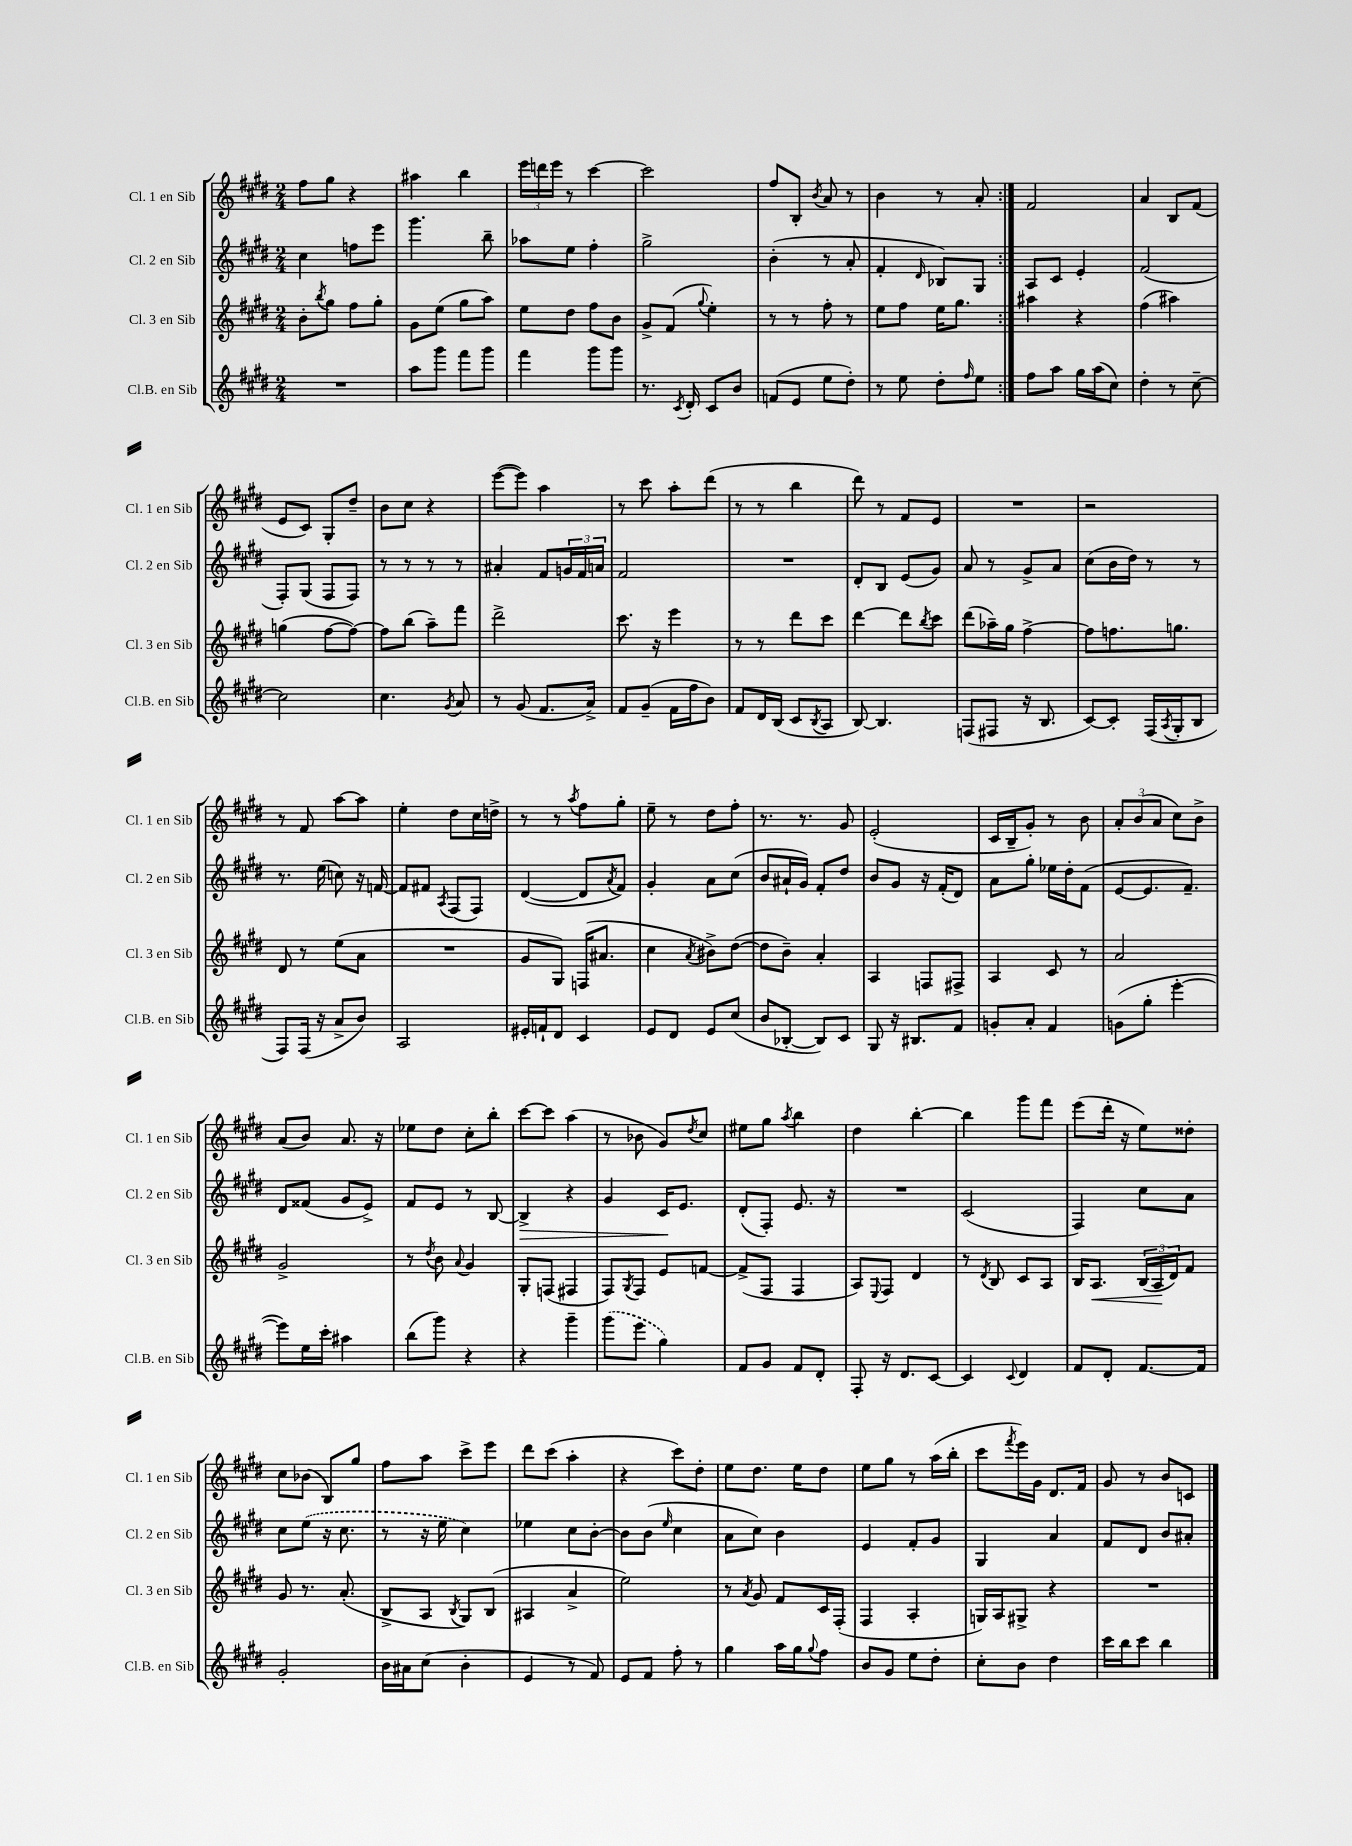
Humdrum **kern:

**kern	**kern	**dynam	**kern	**dynam	**kern
*part4	*part3	*part3	*part2	*part2	*part1
*staff4	*staff3	*staff3	*staff2	*staff2	*staff1
*I"Cl.B. en Sib	*I"Cl. 3 en Sib	*	*I"Cl. 2 en Sib	*	*I"Cl. 1 en Sib
*I'Cl.B. en Sib	*I'Cl. 3 en Sib	*	*I'Cl. 2 en Sib	*	*I'Cl. 1 en Sib
*clefG2	*clefG2	*	*clefG2	*	*clefG2
*k[f#c#g#d#]	*k[f#c#g#d#]	*	*k[f#c#g#d#]	*	*k[f#c#g#d#]
*M2/4	*M2/4	*	*M2/4	*	*M2/4
=1	=1	=1	=1	=1	=1
2r	8b'\L	.	4cc#\	.	8ff#\L
.	8qbb/	.	.	.	.
.	8gg#\J	.	.	.	8gg#\J
.	8ff#\L	.	8ffn\L	.	4r
.	8gg#'\J	.	8eee\J	.	.
=2	=2	=2	=2	=2	=2
8aa\L	8g#\L	.	4.ggg#\	.	4aa#X\
8ggg#\J	(8ee\J	.	.	.	.
8fff#\L	8gg#\L	.	.	.	4bb\
8ggg#\J	8aa\J)	.	8bb~\	.	.
=3	=3	=3	=3	=3	=3
4fff#\	8ee\L	.	8aa-X\L	.	24eee\LL
.	.	.	.	.	24dddn\
.	.	.	.	.	24eee\JJ
.	8dd#\J	.	8ee\J	.	8r
8ggg#\L	8ff#\L	.	4ff#'\	.	[4ccc#\
8ggg#\J	8b\J	.	.	.	.
=4	=4	=4	=4	=4	=4
8.r	8g#^/L	.	2gg#^\	.	2ccc#\]
.	(8f#/J	.	.	.	.
8qc#/	.	.	.	.	.
16d#'/	.	.	.	.	.
.	8qqgg#/	.	.	.	.
8c#/L	4ee'\)	.	.	.	.
8b/J	.	.	.	.	.
=5	=5	=5	=5	=5	=5
(8fn/L	8r	.	(4b'\	.	8ff#/L
8e/J	8r	.	.	.	8B'/J
.	.	.	.	.	8qb/
8ee\L	8ff#'\	.	8r	.	8a/
8dd#'\J)	8r	.	8a'/	.	8r
=6	=6	=6	=6	=6	=6
8r	8ee\L	.	4f#'/	.	4b\
8ee\	8ff#\J	.	.	.	.
.	.	.	16qqd#/	.	.
8dd#'\L	16ee\KL	.	8B-X/L)	.	8r
.	8.gg#\J	.	.	.	.
16qqff#/	.	.	.	.	.
8ee\J	.	.	8G#/J	.	8a'/
=7:|!	=7:|!	=7:|!	=7:|!	=7:|!	=7:|!
8ff#\L	4aa#X\	.	8A/L	.	2f#/
8aa\J	.	.	8c#/J	.	.
16gg#\LL	4r	.	4e'/	.	.
(16aa\J	.	.	.	.	.
8cc#\J)	.	.	.	.	.
=8	=8	=8	=8	=8	=8
4dd#'\	(4ff#\	.	(2f#/	.	4a/
8r	4aa#X\)	.	.	.	8B/L
[8cc#~\	.	.	.	.	(8f#/J
!!LO:LB:g=z
=9	=9	=9	=9	=9	=9
2cc#\]	(4ggn\	.	8F#'/L)	.	8e/L
.	.	.	(8G#/J	.	8c#/J)
.	[8ff#\L	.	8F#/L	.	8G#'/L
.	8ff#\J_)	.	8F#/J)	.	8dd#~/J
=10	=10	=10	=10	=10	=10
4.cc#\	8ff#\L]	.	8r	.	8b\L
.	(8bb\J	.	8r	.	8cc#\J
.	8aa~\L)	.	8r	.	4r
8qg#/	.	.	.	.	.
8a/	8fff#\J	.	8r	.	.
=11	=11	=11	=11	=11	=11
8r	2ddd#^\	.	4a#X'/	.	([8eee\L
(8g#/	.	.	.	.	8eee\J])
8.f#/L	.	.	8f#/L	.	4aa\
.	.	.	24gn/L	.	.
.	.	.	24f#/	.	.
16a^/Jk)	.	.	.	.	.
.	.	.	24an/JJ	.	.
=12	=12	=12	=12	=12	=12
8f#/L	8.ccc#\	.	2f#/	.	8r
(8g#~/J	.	.	.	.	8ccc#\
.	16r	.	.	.	.
16f#\LL	4eee\	.	.	.	8aa'\L
16ff#\J	.	.	.	.	.
8b\J)	.	.	.	.	(8ddd#\J
=13	=13	=13	=13	=13	=13
8f#/L	8r	.	2r	.	8r
16d#/L	8r	.	.	.	8r
(16B/JJ	.	.	.	.	.
8c#/L	8ddd#\L	.	.	.	4bb\
8qB/	.	.	.	.	.
8A/J	8ccc#\J	.	.	.	.
=14	=14	=14	=14	=14	=14
[8B/)	[4ddd#\	.	8d#'/L	.	8ddd#\)
4.B/]	.	.	8B/J	.	8r
.	8ddd#\L]	.	(8e/L	.	8f#/L
.	8qbb/	.	.	.	.
.	8ccc#\J	.	8g#/J)	.	8e/J
=15	=15	=15	=15	=15	=15
(8Fn/L	(8ddd#\L	.	8a/	.	2r
8F#X/J	16aa-X~\L)	.	8r	.	.
.	16gg#\JJ	.	.	.	.
16r	[4ff#^\	.	8g#^/L	.	.
8.B/	.	.	.	.	.
.	.	.	8a/J	.	.
=16	=16	=16	=16	=16	=16
[8c#/L)	8ff#\L]	.	(8cc#\L	.	2r
8c#'/J]	8.ffn\	.	16b\L	.	.
.	.	.	16dd#\JJ)	.	.
(16F#/LL	.	.	8r	.	.
8qA/	.	.	.	.	.
16G#'/J	8.ggn\J	.	.	.	.
8B/J	.	.	8r	.	.
!!LO:LB:g=z
=17	=17	=17	=17	=17	=17
8F#/L)	8d#/	.	8.r	.	8r
(16F#/Jk	8r	.	.	.	8f#/
16r	.	.	(16ee\	.	.
8a^/L	(8ee\L	.	8ccn\)	.	[8aa\L
8b/J)	8a\J	.	16r	.	8aa\J]
.	.	.	[16fn/	.	.
=18	=18	=18	=18	=18	=18
2A/	2r	.	8f/L]	.	4ee'\
.	.	.	8f#X/J	.	.
.	.	.	8qA/	.	.
.	.	.	(8F#/L	.	8dd#\L
.	.	.	8F#/J)	.	16cc#\L
.	.	.	.	.	16ddn^\JJ
=19	=19	=19	=19	=19	=19
16e#X'/LL	8g#/L	.	([4d#/	.	8r
16fn`/J	.	.	.	.	.
8d#/J	8G#/J)	.	.	.	8r
.	.	.	.	.	8qaa/
4c#/	(16Fn/KL	.	8d#/L]	.	8ff#\L
.	8.a#X/J	.	.	.	.
.	.	.	8qa/	.	.
.	.	.	8f#/J)	.	8gg#'\J
=20	=20	=20	=20	=20	=20
8e/L	4cc#\	.	4g#'/	.	8ee~\
8d#/J	.	.	.	.	8r
.	8qa/	.	.	.	.
8e/L	8b#X^\L)	.	8a\L	.	8dd#\L
(8cc#/J	([8dd#\J	.	(8cc#\J	.	8ff#'\J
=21	=21	=21	=21	=21	=21
8b/L	8dd#\L]	.	8b/L	.	8.r
[8B-X'/J	8b~\J)	.	16a#X`/L	.	.
.	.	.	16g#/JJ)	.	8.r
8B-/L])	4a'/	.	8f#'/L	.	.
8c#/J	.	.	8dd#/J	.	8g#/
=22	=22	=22	=22	=22	=22
8G#/	4A/	.	8b/L	.	(2e'/
16r	.	.	8g#/J	.	.
8.B#X/L	.	.	.	.	.
.	8Fn/L	.	16r	.	.
.	.	.	(16f#'/KL	.	.
8f#/J	8F#X^/J	.	8d#/J)	.	.
=23	=23	=23	=23	=23	=23
8gn'/L	4A/	.	8a\L	.	16c#/LL
.	.	.	.	.	16B~/J
8a'/J	.	.	8gg#'\J	.	8g#'/J)
4f#/	8c#/	.	16ee-X\LL	.	8r
.	.	.	16dd#'\J	.	.
.	8r	.	(8f#\J	.	8b\
=24	=24	=24	=24	=24	=24
(8gn\L	2a/	.	[8e/L	.	12a'/L
.	.	.	.	.	(12b/
8gg#'\J	.	.	8.e/]	.	.
.	.	.	.	.	12a/J
[4eee'\	.	.	.	.	8cc#\L)
.	.	.	8.f#~/J)	.	.
.	.	.	.	.	8b^\J
!!LO:LB:g=z
=25	=25	=25	=25	=25	=25
8eee\L])	2g#^/	.	8d#/L	.	(8a/L
16ee\L	.	.	(8f##X/J	.	8b/J)
16ccc#'\JJ	.	.	.	.	.
4aa#X\	.	.	8g#/L	.	8.a/
.	.	.	8e^/J)	.	.
.	.	.	.	.	16r
=26	=26	=26	=26	=26	=26
(8bb\L	8r	.	8f#/L	.	8ee-X\L
.	8qdd#/	.	.	.	.
8ggg#\J)	8b\	.	8e/J	.	8dd#\J
.	8qqa/	.	.	.	.
4r	4g#/	.	8r	.	8cc#'\L
.	.	.	[8B/	.	8bb'\J
=27	=27	=27	=27	=27	=27
!	!	!	!	!LO:HP:b	!
4r	8G#'/L	.	4B^/]	>	[8ccc#\L
.	(8Fn/J	.	.	.	8ccc#\J]
4ggg#~\	4F#X/	.	4r	.	(4aa\
=28	=28	=28	=28	=28	=28
(8ggg#\L	8F#/L)	.	4g#/	.	8r
.	8qG#/	.	.	.	.
8eee\J	8F#/J	.	.	.	8b-X\
4gg#\)	8e/L	.	16c#/KL	.	8g#/L)
.	.	.	8.e/J	]	.
.	.	.	.	.	8qdd#/
.	[8fn/J	.	.	.	8cc#/J
=29	=29	=29	=29	=29	=29
8f#/L	(8f^/L]	.	(8d#'/L	.	8ee#X\L
8g#/J	8F#/J	.	8F#'/J)	.	8gg#\J
.	.	.	.	.	8qaa/
8f#/L	4F#/	.	8.e/	.	4bb\
8d#'/J	.	.	.	.	.
.	.	.	16r	.	.
=30	=30	=30	=30	=30	=30
8F#'/	8A/L)	.	2r	.	4dd#\
.	8qqE/	.	.	.	.
16r	8F#/J	.	.	.	.
8.d#/L	.	.	.	.	.
.	4d#/	.	.	.	[4bb'\
[8c#/J	.	.	.	.	.
=31	=31	=31	=31	=31	=31
4c#/]	8r	.	(2c#/	.	4bb\]
.	8qd#/	.	.	.	.
.	8B/	.	.	.	.
8qqc#/	.	.	.	.	.
4d#/	8c#/L	.	.	.	8ggg#\L
.	8A/J	.	.	.	8fff#\J
=32	=32	=32	=32	=32	=32
8f#/L	16B/KL	.	4F#/)	.	(8eee\L
!	!	!LO:HP:b	!	!	!
.	8.A/J	<	.	.	.
8d#'/J	.	.	.	.	16ddd#'\Jk
.	.	.	.	.	16r
[8.f#/L	(24B/LL	.	8cc#\L	.	8ee\L)
.	24A/	.	.	.	.
.	24d#/J)	[	.	.	.
.	8f#/J	.	8a\J	.	8dd##X'\J
16f#/Jk]	.	.	.	.	.
!!LO:LB:g=z
=33	=33	=33	=33	=33	=33
2g#'/	8g#/	.	8cc#\L	.	8cc#\L
.	8.r	.	(8ee\J	.	(8b-X\J
.	.	.	16r	.	8B/L)
.	(8.a'/	.	8.cc#\	.	.
.	.	.	.	.	8gg#/J
=34	=34	=34	=34	=34	=34
16b\LL	8B^/L	.	8r	.	8ff#\L
16a#X\J	.	.	.	.	.
(8cc#\J	8A/J	.	16r	.	8aa\J
.	.	.	16ee\	.	.
.	8qB/	.	.	.	.
4b'\	8G#/L)	.	4cc#\)	.	8ccc#^\L
.	(8B/J	.	.	.	8eee\J
=35	=35	=35	=35	=35	=35
4e/	4A#X/	.	4ee-X\	.	8ddd#\L
.	.	.	.	.	(8ccc#\J
8r	4a^/	.	8cc#\L	.	4aa'\
8f#/)	.	.	[8b'\J	.	.
=36	=36	=36	=36	=36	=36
8e/L	2ee\)	.	8b\L]	.	4r
8f#/J	.	.	(8b\J	.	.
.	.	.	16qqee/	.	.
8ff#'\	.	.	4cc#\	.	8ccc#\L)
8r	.	.	.	.	8dd#'\J
=37	=37	=37	=37	=37	=37
4gg#\	8r	.	8a\L	.	8ee\L
.	8qa/	.	.	.	.
.	8g#/	.	8cc#\J)	.	8.dd#\J
16aa\LL	8f#/L	.	4b\	.	.
16gg#\J	.	.	.	.	16ee\KL
8qqgg#/	.	.	.	.	.
8ff#\J	16c#/L	.	.	.	8dd#\J
.	(16F#'/JJ	.	.	.	.
=38	=38	=38	=38	=38	=38
8b/L	4F#/	.	4e/	.	8ee\L
8g#/J	.	.	.	.	8gg#\J
8ee\L	4A'/	.	8f#'/L	.	8r
8dd#'\J	.	.	8g#/J	.	(16aa\LL
.	.	.	.	.	16bb'\JJ
=39	=39	=39	=39	=39	=39
8cc#'\L	16Gn/LL)	.	4G#/	.	8ccc#\L
.	16A/J	.	.	.	.
.	.	.	.	.	8qfff#/
8b\J	8G#X^/J	.	.	.	16eee\L)
.	.	.	.	.	16g#\JJ
4dd#\	4r	.	4a/	.	8.d#/L
.	.	.	.	.	16f#/Jk
=40	=40	=40	=40	=40	=40
16ccc#\LL	2r	.	8f#/L	.	8g#/
16bb\J	.	.	.	.	.
8ccc#\J	.	.	8d#/J	.	8r
4bb\	.	.	8b/L	.	8b/L
.	.	.	8a#X'/J	.	8cn/J
==	==	==	==	==	==
*-	*-	*-	*-	*-	*-
